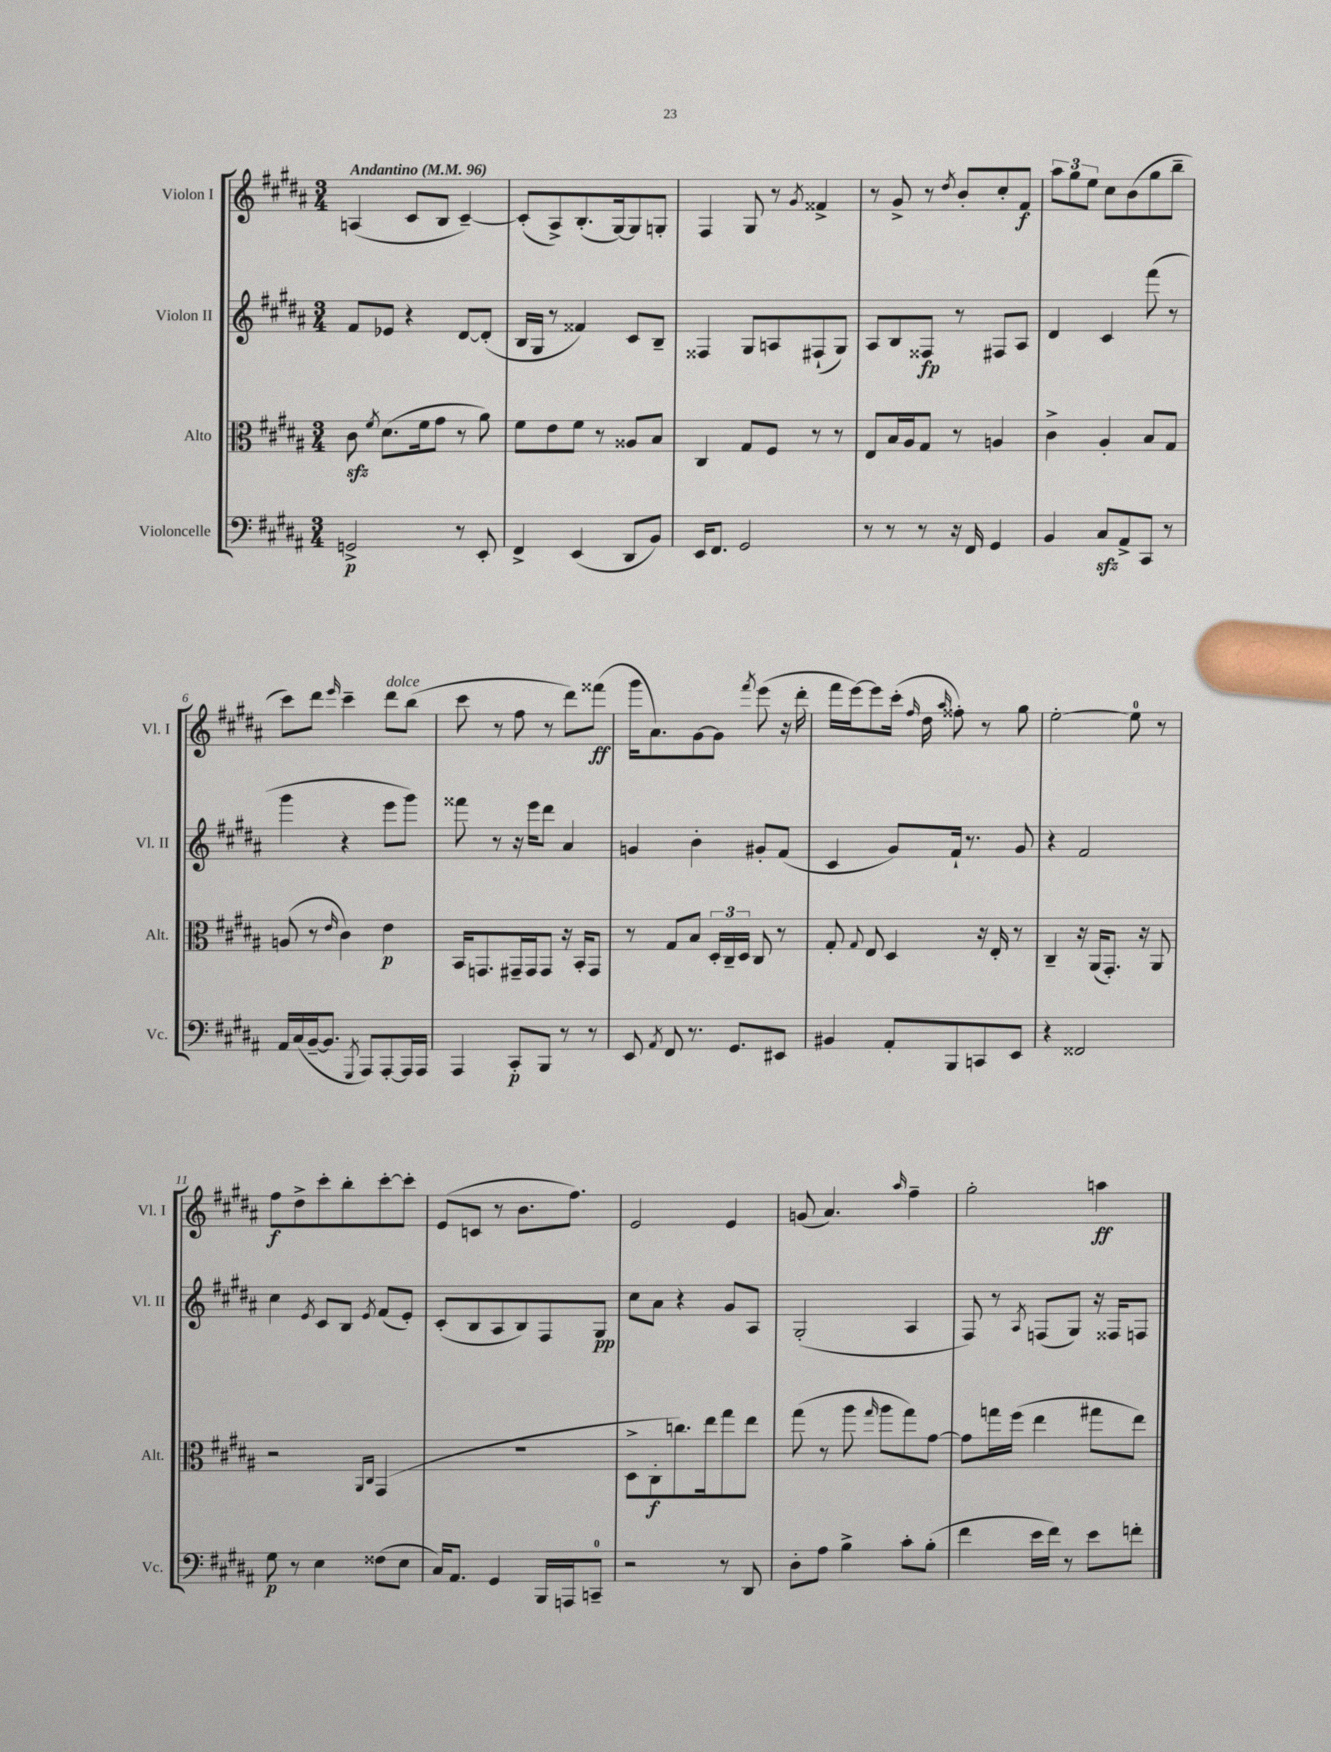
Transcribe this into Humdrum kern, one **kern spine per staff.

**kern	**kern	**kern	**kern
*staff4	*staff3	*staff2	*staff1
*clefF4	*clefC3	*clefG2	*clefG2
*k[f#c#g#d#a#]	*k[f#c#g#d#a#]	*k[f#c#g#d#a#]	*k[f#c#g#d#a#]
*M3/4	*M3/4	*M3/4	*M3/4
*MM96	*MM96	*MM96	*MM96
2GG^	8c#	8f#	(4A
.	8qf#	.	.
.	(8.d#	8e-	.
.	.	4r	8c#
.	16f#	.	.
.	8g#	.	8B
8r	8r	[8d#	[4c#~)
8EE'	8a#)	(8d#']	.
=	=	=	=
4FF#^	8f#	16B	(8c#']
.	.	16G#	.
.	8e	8r	8A#^)
(4EE	8f#	4f##)	(8.B'
.	8r	.	.
.	.	.	[16G#)
8DD#	8A##	8c#	8G#]
8BB)	8B	8B~	8G'
=	=	=	=
16EE	4C#	4F##	4F#
8.FF#	.	.	.
2GG#	8G#	8G#	8G#
.	8F#	8A	8r
.	.	.	8qg#
.	8r	(8F#`	4f##^
.	8r	8G#)	.
=	=	=	=
8r	8E	8A#	8r
8r	16B	8B	8g#^
.	16A#	.	.
8r	8G#	8F##	8r
.	.	.	8qdd#
16r	8r	8r	8b'
16FF#	.	.	.
4GG#	4A	8F#	8cc#'
.	.	8A#	8f#
=	=	=	=
4BB	4c#^	4d#	12aa#
.	.	.	12gg#
.	.	.	12ee
8C#	4A#'	4c#	8cc#
8AA#^	.	.	(8b
8CC#	8B	(8fff#	8gg#
8r	8G#	8r	8bb~
=	=	=	=
16AA#	(8A	4ggg#	8ccc#)
(16C#	.	.	.
[16BB~	8r	.	8ddd#
8.BB]	.	.	.
.	16qqe	.	16qqeee
.	4c#)	4r	4ccc#~
8qGGG#	.	.	.
8AAA#)	.	.	.
[8AAA#'	4e	8eee	8ddd#
16AAA#]	.	8ggg#)	(8bb
16AAA#	.	.	.
=	=	=	=
4AAA#	16BB	8fff##	8ccc#
.	8.GG	.	.
.	.	8r	8r
8CC#'	16GG#~	16r	8ff#
.	16GG#	16eee	.
8BBB	8GG#	8ddd#	8r
8r	16r	4a#	8ddd#)
.	16BB'	.	.
8r	8GG#	.	(8fff##
=	=	=	=
8EE	8r	4g	16ggg#
.	.	.	8.a#)
8qAA#	.	.	.
8FF#	8G#	.	.
8.r	8B	4b'	[8g#
.	24D#'	.	8g#]
.	24C#~	.	.
8.GG#	.	.	.
.	24D#	.	.
.	.	.	8qfff#
.	8C#	8g#'	(8eee
8EE#	8r	(8f#	16r
.	.	.	16ddd#'
=	=	=	=
4BB#	8G#'	4c#	16fff#
.	.	.	[16eee)
.	8qqG#	.	.
.	8E	.	8eee]
8AA#'	4D#	8g#)	(16ccc#'
.	.	.	16qqff#
.	.	.	16dd#
.	.	.	16qqaa#
8BBB	.	16f#`	8ff##')
.	.	8.r	.
8CC	16r	.	8r
.	16E'	.	.
8EE	8r	8g#	8gg#
=	=	=	=
4r	4C#~	4r	[2ee'
2FF##	16r	2f#	.
.	(16AA#	.	.
.	8.GG#')	.	.
.	.	.	8ee]
.	16r	.	.
.	8AA#	.	8r
=	=	=	=
8G#	2r	4cc#	8ff#
8r	.	.	8dd#^
.	.	8qe	.
4E	.	8c#	8ccc#'
.	.	8B	8bb'
.	16qqAA#	.	.
.	16qqC#	8qe	.
(8F##	(4GG#	(8f#	[8ccc#'
8E	.	8e')	8ccc#']
=	=	=	=
16C#)	2.r	(8c#'	(8e
8.AA#	.	.	.
.	.	8B	8c
4GG#	.	8A#	8r
.	.	8B)	8.b
16BBB	.	8F#	.
16AAA	.	.	8.ff#)
8CC~	.	8G#	.
=	=	=	=
2r	8D#^	8cc#	2e
.	8C#'	8a#	.
.	8.cc)	4r	.
.	16ee	.	.
8r	8gg#	8g#	4e
8DD#	8ee	8A#	.
=	=	=	=
8D#'	(8gg#	(2G#'	(8g
8A#	8r	.	4.a#)
4B^	8aa#	.	.
.	16qqgg#	.	.
.	8aa#	.	.
.	.	.	16qqaa#
8c#'	8gg#)	4A#	4ff#~
(8B'	[8g#	.	.
=	=	=	=
4f#	8g#]	8F#)	2gg#'
.	16gg	8r	.
.	(16ff#	.	.
.	.	8qA#	.
16e	4ee	(8F	.
16f#)	.	.	.
8r	.	8G#)	.
8e	8gg#	16r	4aa
.	.	16F##	.
8f'	8ee)	8F	.
==	==	==	==
*-	*-	*-	*-
